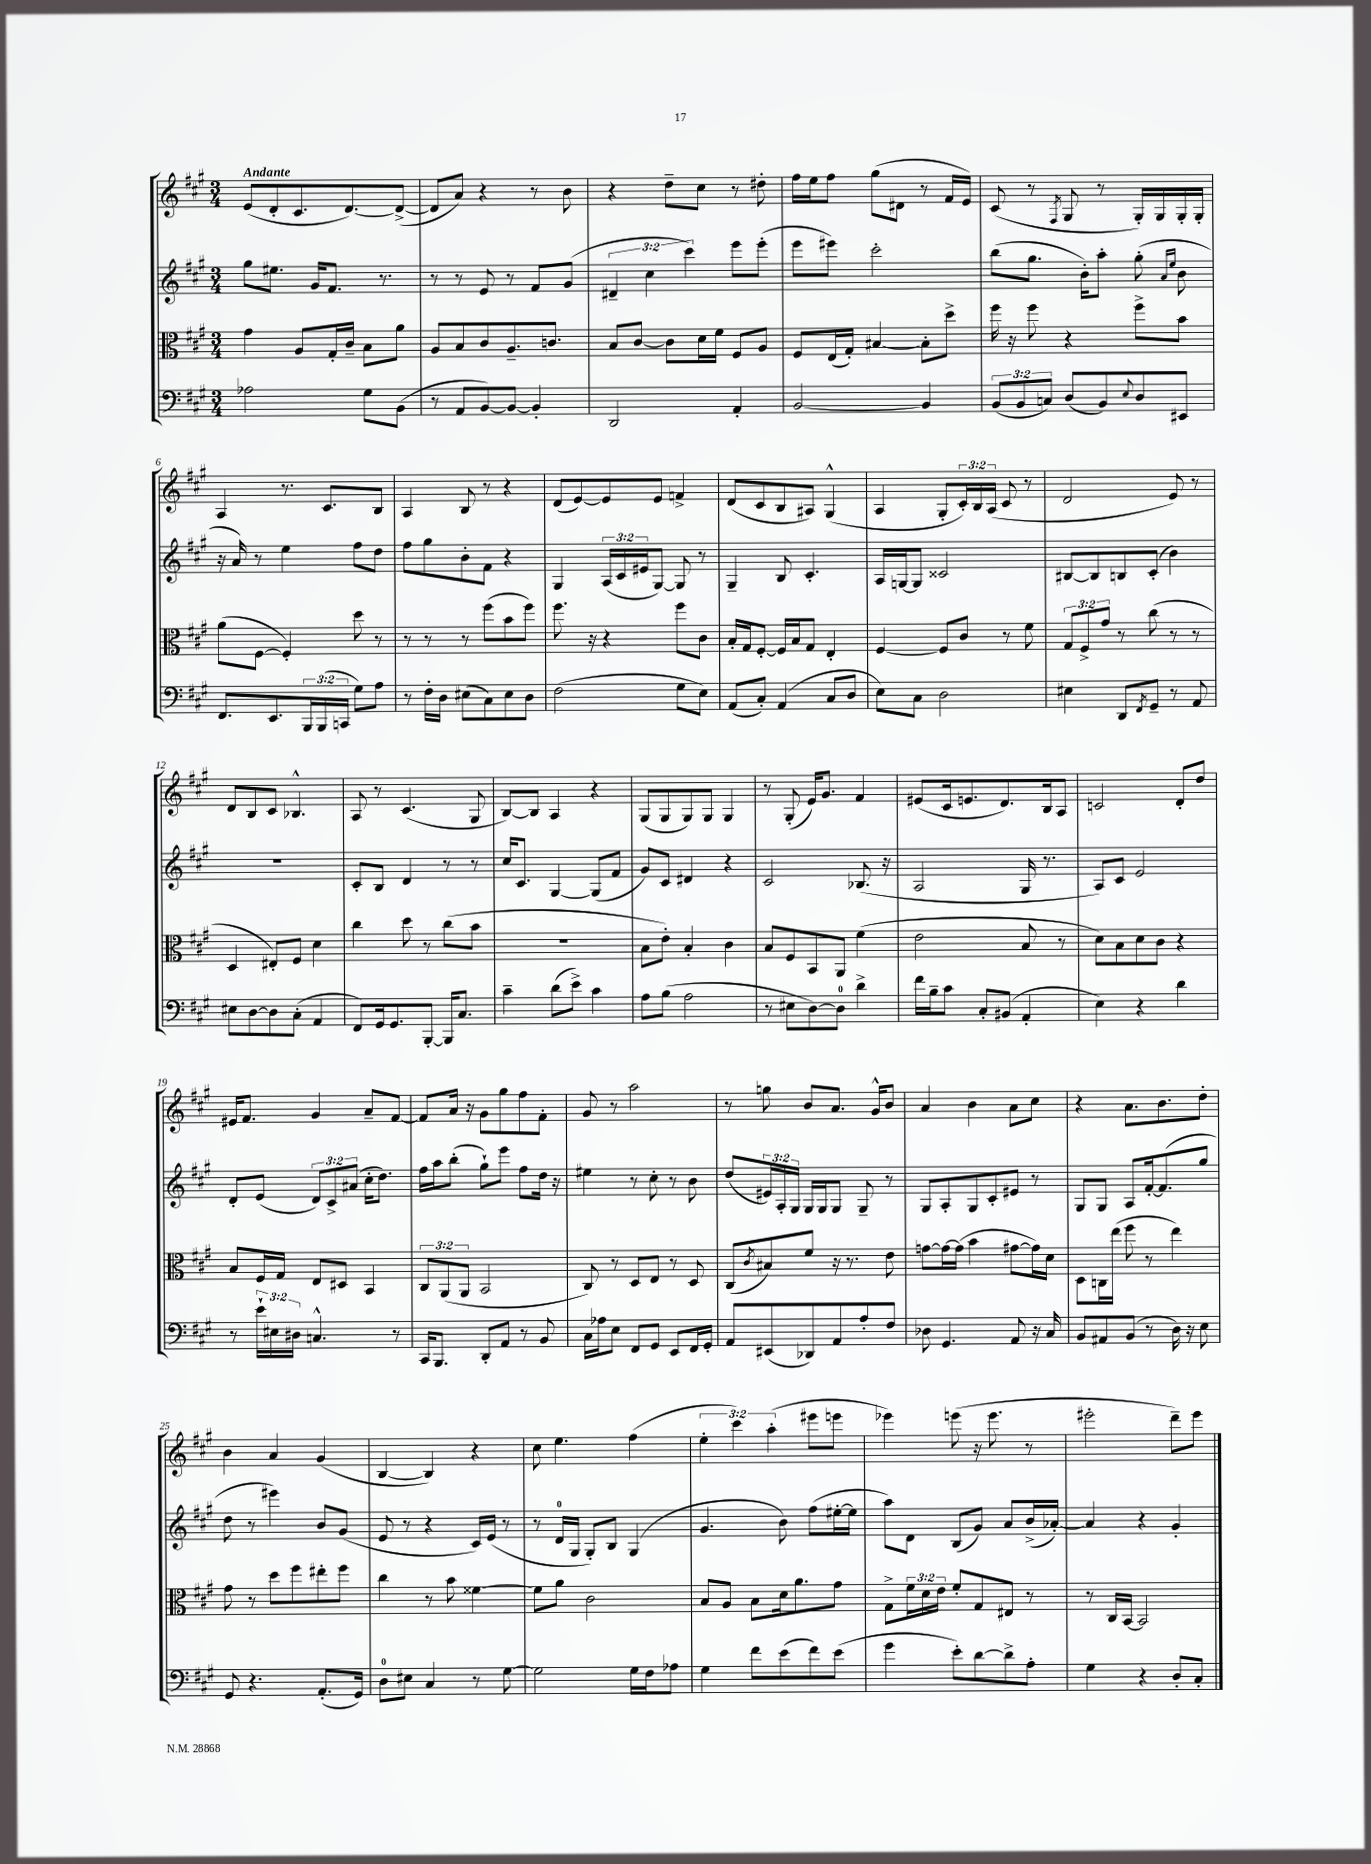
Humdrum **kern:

**kern	**kern	**kern	**kern
*staff4	*staff3	*staff2	*staff1
*clefF4	*clefC3	*clefG2	*clefG2
*k[f#c#g#]	*k[f#c#g#]	*k[f#c#g#]	*k[f#c#g#]
*M3/4	*M3/4	*M3/4	*M3/4
2A-	4g#	8gg#	(8e
.	.	8.ee#	8d'
.	8A	.	8.c#
.	.	16g#	.
.	16G#'	8.f#	.
.	16c#~	.	[8.d)
8G#	8B	.	.
.	.	8.r	.
(8BB	8a	.	(8d^_
=	=	=	=
8r	8A	8r	8d]
8AA	8B	8r	8a)
[8BB)	8c#	8e	4r
8BB_	8.A~	8r	.
4BB']	.	8f#	8r
.	8.c	.	.
.	.	(8g#	8b
=	=	=	=
2DD	8B	6d#~	4r
.	[8c#	.	.
.	.	6cc#	.
.	8c#]	.	8dd~
.	.	6ccc#)	.
.	16d	.	8cc#
.	16f#	.	.
4AA'	8F#	8eee	8r
.	8A	(8eee'	8dd#'
=	=	=	=
[2BB	8F#	8eee	16ff#
.	.	.	16ee
.	(16E	8eee#)	8ff#
.	16G#')	.	.
.	[4B#	2ccc#'	(8gg#
.	.	.	8d#
4BB]	8B#']	.	8r
.	8dd^	.	16f#
.	.	.	16e)
=	=	=	=
(12BB	16ff#	(8bb	(8c#
.	16r	.	.
12BB	.	.	.
.	8ff#	8.gg#	8r
12C)	.	.	.
.	.	.	8qF#
(8D	4r	.	8G#
.	.	16b')	.
8BB)	.	8aa'	8r
8qqE	.	.	.
8D	8ff#^	(8gg#'	16G#')
.	.	.	16G#
.	.	16qqa	.
.	.	16qqee	.
8EE#	8b	8b	16G#'
.	.	.	16G#'
=	=	=	=
8.FF#	(8a	16r	4A
.	.	16a)	.
.	[8F#	8r	.
8.EE	.	.	.
.	4F#'])	4ee	8.r
24BBB	.	.	.
(24BBB	.	.	.
.	.	.	8.c#
24CC	.	.	.
8G#)	8dd	8ff#	.
8A	8r	8dd	8B
=	=	=	=
8r	8r	8ff#	4A
16F#'	8r	8gg#	.
16D	.	.	.
(8E#	8r	8b'	8B
8C#)	(8ff#	8f#	8r
8E#	8b	4r	4r
8D	8ff#)	.	.
=	=	=	=
(2F#	8.ff#	4G#	(8d
.	.	.	[8e)
.	16r	.	.
.	4r	(24A	8e]
.	.	24c#	.
.	.	24e#	.
.	.	[8G#)	8e
8G#	8ff#	8G#]	4f^
8E)	8c#	8r	.
=	=	=	=
(8AA	16B'	4G#~	(8d
.	16G#	.	.
8C#')	[8F#'	.	8c#
(4AA	16F#]	8B	8B
.	16B	.	.
.	8G#	4.c#'	8A#)
8C#	4E'	.	(4G#^^
8D	.	.	.
=	=	=	=
8E)	[4F#	16A	4A
.	.	[16G	.
8C#	.	8G]	.
2D	8F#]	2c##	8G#'
.	8c#	.	24c#')
.	.	.	24B
.	.	.	(24A
.	8r	.	8c#
.	8f#	.	8r
=	=	=	=
4E#	12G#	[8B#	2d
.	12F#^	.	.
.	.	8B#]	.
.	12g#	.	.
8DD	8r	8B	.
8qFF#	.	.	.
8GG#~	(8cc#	(8c#'	.
8r	8r	4b)	8e)
8AA	8r	.	8r
=	=	=	=
8E#	4D	2.r	8d
[8D	.	.	8B
8D]	8E#')	.	8c#
(8C#'	8F#	.	4.B-^^
4AA	4d	.	.
=	=	=	=
8FF#)	4cc#	8c#'	8A
16GG#	.	8B	8r
8.GG#	.	.	.
.	8dd	4d	(4.c#
[8BBB'	8r	.	.
16BBB]	(8cc#	8r	.
8.C#	.	.	.
.	8b	8r	8G#
=	=	=	=
4c#~	2.r	16cc#	[8B)
.	.	8.c#	.
.	.	.	8B]
(8d	.	[4G#	4A
8e^)	.	.	.
4c#	.	(8G#]	4r
.	.	8f#	.
=	=	=	=
8A	8B	8g#)	(8G#
(8B	8e')	8c#	8G#
2A	4B'	4d#	8G#)
.	.	.	8G#
.	4c#	4r	4G#
=	=	=	=
8r	8B	2c#	8r
8E#	8F#	.	(8G#'
[8D)	8BB	.	16e)
.	.	.	8.g#
8D]	8AA	.	.
4d^	(4f#	(8.B-	4f#
.	.	16r	.
=	=	=	=
16f#	2e	2A	(8e#
16B~	.	.	.
8c#	.	.	16c#
.	.	.	8.e
8C#'	.	.	.
(8BB#	.	.	8.d)
4AA'	8B	16G#	.
.	.	8.r	16B
.	8r	.	8A
=	=	=	=
4E)	8d)	8A)	2c
.	8B	8c#	.
4r	8d	2e	.
.	8c#	.	.
4d	4r	.	8d'
.	.	.	8dd
=	=	=	=
8r	8B	8d'	16e#
.	.	.	8.f#
24e`	16F#	(8e	.
24E#	.	.	.
.	16G#	.	.
24D#	.	.	.
4.C^^	8E	12d)	4g#
.	.	12c#^	.
.	8D#	.	.
.	.	(12a#	.
.	4BB	16cc#'	8a~
.	.	8.dd)	.
8r	.	.	[8f#
=	=	=	=
16CC#	12C#	16ff#	8f#]
8.BBB	.	16aa	.
.	(12AA	.	.
.	.	(8bb'	16a
.	12AA	.	.
.	.	.	16r
8DD'	2BB	8gg#`)	8g#
8AA	.	8eee	8gg#
8r	.	8ff#	8ff#
8BB	.	16dd	8f#'
.	.	16r	.
=	=	=	=
16C#	8C#)	4ee#	8g#
16A-	.	.	.
8E	8r	.	8r
8FF#	8D	8r	2aa
8GG#	8E	8cc#'	.
8EE	8r	8r	.
16FF#	8D	8b	.
16GG#'	.	.	.
=	=	=	=
8AA	(8C#	(8dd	8r
.	8qc#	.	.
(8EE#	8B#)	24e#)	8gg
.	.	24A'	.
.	.	24G#	.
8DD-)	8f#	16G#	8b
.	.	16G#	.
8AA	16r	8G#	8.a
.	8.r	.	.
8A'	.	8G#~	.
.	.	.	16g#^^
8F#	8e	8r	8b
=	=	=	=
8D-	[8g	8G#	4a
4.GG#	16g_	8A'	.
.	(16g]	.	.
.	4b	8G#	4b
.	.	8c#'	.
8AA	[8g#	8e#	8a
16r	16g#])	8r	8cc#
16C#	16d	.	.
=	=	=	=
8BB	8D	8G#	4r
8AA#	16C	8G#	.
.	(16ee	.	.
(8BB	8ff#	8A	8.a
8r	8r	[16f#'	.
.	.	(8.f#]	8.b
16D)	4ee)	.	.
16r	.	.	.
8E	.	8gg#	8dd'
=	=	=	=
8GG#	8g#	8dd	4b
4.r	8r	8r	.
.	8dd	4eee#)	4a
.	8ff#	.	.
(8.AA'	8ee#'	8b	(4g#
.	8ff#	(8g#	.
16GG#)	.	.	.
=	=	=	=
8D	4cc#	8e	[4B
8E#	.	8r	.
4C#	8r	4r	4B])
.	8b	.	.
8r	[4f##	16c#)	4r
.	.	(16e	.
[8G#	.	8r	.
=	=	=	=
2G#]	8f##]	8r	8cc#
.	8a	16d	4.ee
.	.	16G#	.
.	2c#	8G#')	.
.	.	8B	.
16G#	.	(4G#	(4ff#
16F#	.	.	.
8A-	.	.	.
=	=	=	=
4G#	8B	4.g#	6ee'
.	8A	.	.
.	.	.	6ccc#)
8f#	8B	.	.
.	.	.	(6aa'
(8e	16d	8b)	.
.	8.a	.	.
8f#)	.	(8ff#	8eee#
(8e	8g#	[16ee#'	8eee
.	.	16ee#]	.
=	=	=	=
4g#	8G#^	8aa)	4eee-)
.	24f#	8d	.
.	24d	.	.
.	24e	.	.
8e')	8f#'	(8B	(8eee
[8d	8G#	8g#)	16r
.	.	.	8.eee
8d^]	8E#	8a	.
8A'	8r	(16b^	8r
.	.	[16a-')	.
=	=	=	=
4G#	8r	4a-]	2eee#'
.	16C#	.	.
.	[16BB	.	.
4r	2BB]	4r	.
8D'	.	4g#'	8ddd~)
8C#'	.	.	8eee#
==	==	==	==
*-	*-	*-	*-
